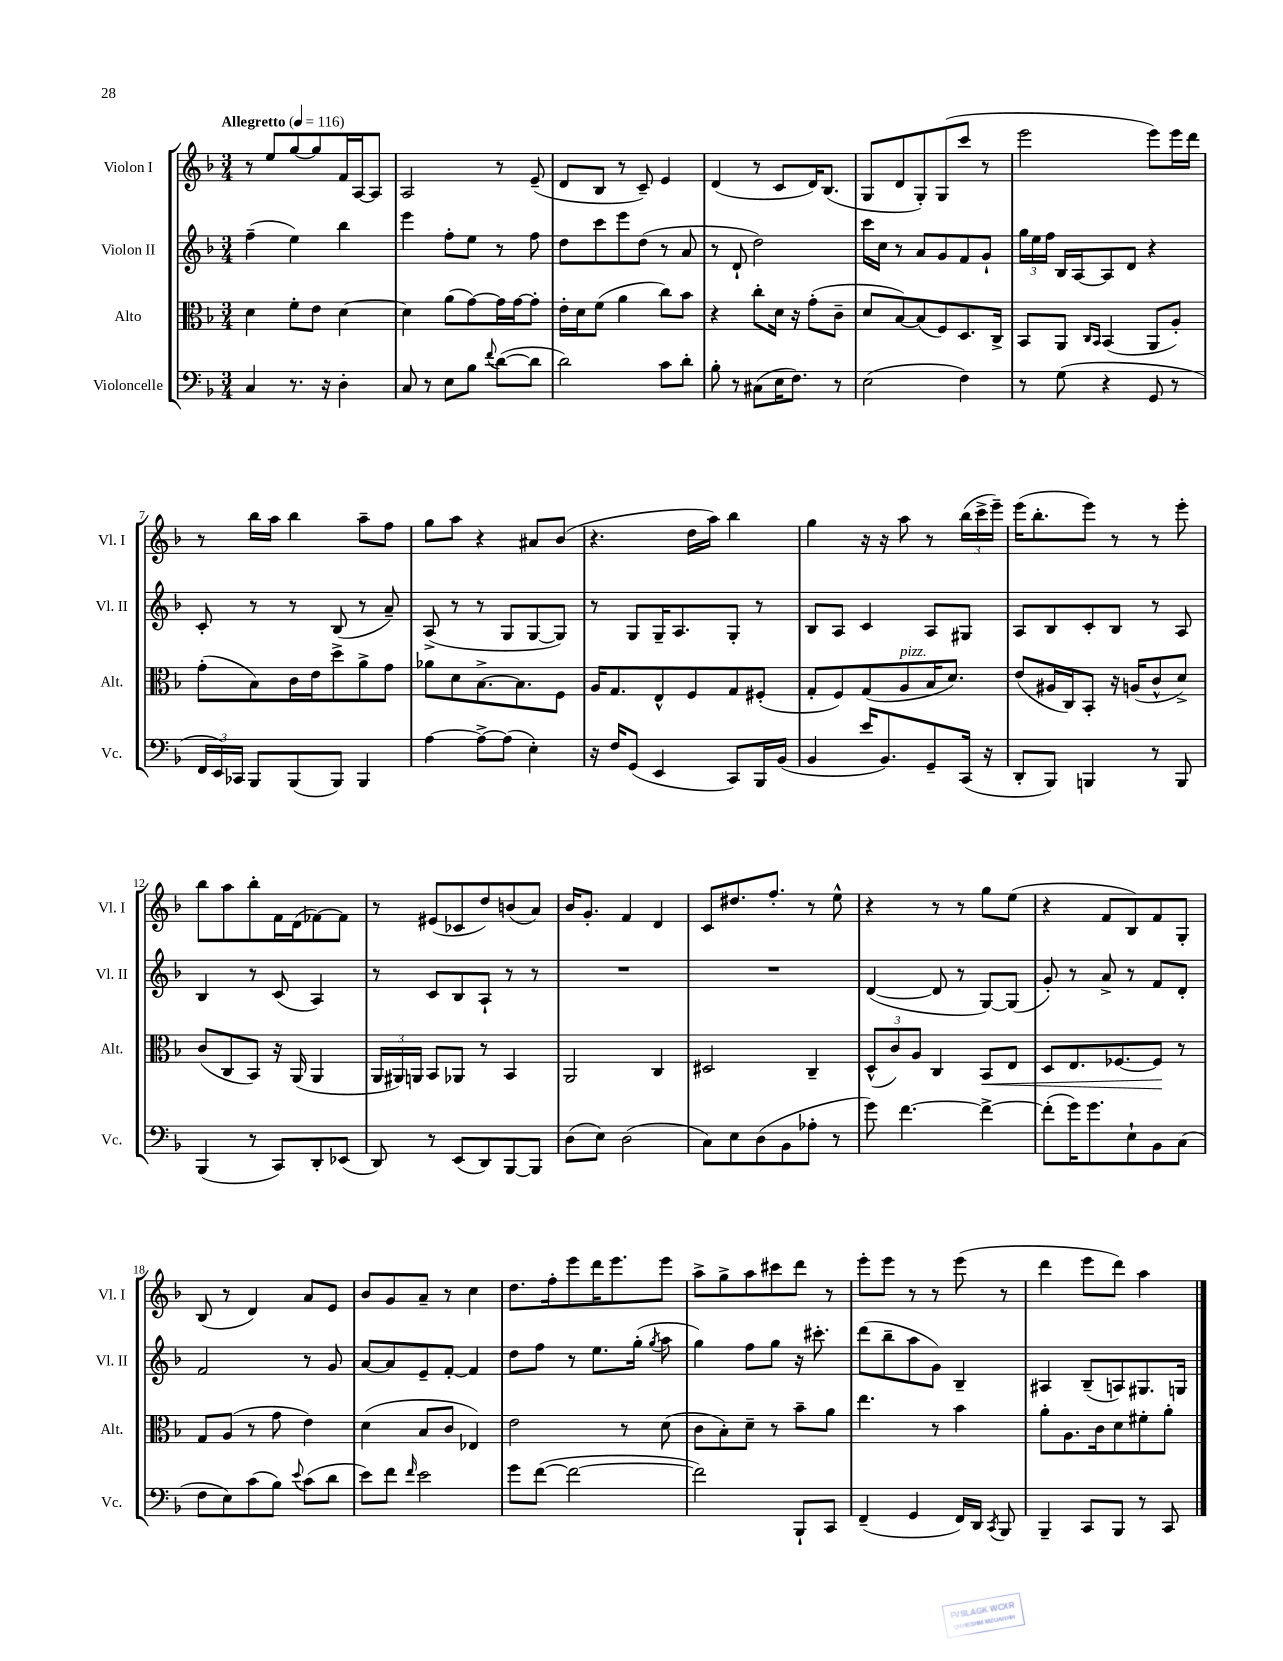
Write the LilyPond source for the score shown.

<<
\new StaffGroup <<
\new Staff = "s0" \with { instrumentName = "Violon I" shortInstrumentName = "Vl. I" } {
    \clef treble \key f \major \numericTimeSignature \time 3/4 \tempo "Allegretto" 4 = 116
    \autoBeamOff r8 e''8[ g''8~ g''8 f'16 a16~ a8] |
    a2 r8 e'8--( |
    d'8[ bes8] r8 c'8--) e'4 |
    d'4( r8 c'8[ d'16) bes8.]( |
    g8[ d'8 g8-.) g8( c'''8] r8 |
    e'''2 e'''8[) e'''16 d'''16] |
    r8 bes''16[ a''16] bes''4 a''8[-- f''8] |
    g''8[ a''8] r4 ais'8[ bes'8]( |
    r4. d''16[ a''16]) bes''4 |
    g''4 r16 r16 a''8 r8 \tuplet 3/2 { bes''16[( c'''16-> e'''16]--) } |
    e'''16[( bes''8.-. e'''8]) r8 r8 e'''8-. |
    bes''8[ a''8 bes''8-. f'16 d'16( fes'8~) fes'8] |
    r8 eis'8[( ces'8 d''8) b'8( a'8]) |
    bes'16[ g'8.]-. f'4 d'4 |
    c'8[ dis''8. f''8.]-. r8 e''8-^ |
    r4 r8 r8 g''8[ e''8]( |
    r4 f'8[ bes8) f'8 g8]-. |
    bes8( r8 d'4) a'8[ e'8] |
    bes'8[ g'8 a'8]-- r8 c''4 |
    d''8.[ f''16-. e'''8 d'''16 e'''8. e'''8] |
    a''8[-> g''8-> a''8 cis'''8 d'''8] r8 |
    e'''8[-. e'''8] r8 r8 e'''8( r8 |
    d'''4 e'''8[ d'''8]) a''4 \bar "|." |
}
\new Staff = "s1" \with { instrumentName = "Violon II" shortInstrumentName = "Vl. II" } {
    \clef treble \key f \major \numericTimeSignature \time 3/4
    \autoBeamOff f''4--( e''4) bes''4 |
    e'''4 f''8[-. e''8] r8 f''8 |
    d''8[ c'''8 e'''8 d''8]( r8 a'8 |
    r8 d'8-! d''2) |
    c'''16[ c''16] r8 a'8[ g'8 f'8 g'8]-! |
    \tuplet 3/2 { g''16[ e''16 f''16] } bes16[ a16~ a8 d'8] r4 |
    c'8-. r8 r8 bes8( r8 a'8--) |
    a8->( r8 r8 g8[ g8~ g8]) |
    r8 g8[ g16-- a8. g8]-. r8 |
    bes8[ a8] c'4 a8[ gis8] |
    a8[ bes8 c'8-. bes8] r8 a8 |
    bes4 r8 c'8( a4) |
    r8 c'8[ bes8 a8]-! r8 r8 |
    R2. |
    R2. |
    d'4~( d'8 r8 g8[~) g8]( |
    g'8-.) r8 a'8-> r8 f'8[ d'8]-. |
    f'2 r8 g'8 |
    a'8[~ a'8 e'8-- f'8]~-. f'4 |
    d''8[ f''8] r8 e''8.[ g''16]-.( \acciaccatura { g''8 } a''8 |
    g''4) f''8[ g''8] r16 cis'''8.-. |
    d'''8[( bes''8-- a''8 g'8]) bes4-- |
    ais4 bes8[--( a8) gis8. g16] \bar "|." |
}
\new Staff = "s2" \with { instrumentName = "Alto" shortInstrumentName = "Alt." } {
    \clef alto \key f \major \numericTimeSignature \time 3/4
    \autoBeamOff d'4 f'8[-. e'8] d'4~ |
    d'4 a'8[( g'8~) g'16 g'16~ g'8]-. |
    e'16[-. d'16 f'8]( a'4 c''8[) bes'8] |
    r4 c''8[-. d'16] r16 g'8[-.( c'8]-- |
    d'8[ bes8~) bes8( f8) d8. c16]-> |
    bes,8[ a,8] \grace { c16[ bes,16] } bes,4( a,8[ a8]-.) |
    g'8[-.( bes8) c'16 e'16 d''8-> a'8-> g'8] |
    aes'8[ d'8 bes8.~-> bes8. f8] |
    a16[ g8. e8-^ f8 g8 fis8]-.( |
    g8[-. f8) g8( a8^\markup { \italic "pizz." } bes16 d'8.]) |
    e'8[( ais16 c16) bes,8]-. r16 a16[( c'8-^ d'8]->) |
    c'8[( c8 bes,8]) r16 a,16( a,4 |
    \tuplet 3/2 { a,16[ ais,16) a,16] } bes,8[ aes,8] r8 bes,4 |
    a,2 c4 |
    dis2 c4-- |
    \tuplet 3/2 { d8[-^( c'8) a8] } c4 bes,8[\< e8] |
    d8[ e8. fes8.~ fes8]\! r8 |
    g8[ a8]( r8 g'8 e'4) |
    d'4( bes8[ c'8] ees4) |
    e'2 r8 d'8( |
    c'8[ bes8-.) d'8]-- r8 bes'8[-- a'8] |
    e''4. r8 bes'4 |
    a'8[-. a8. c'16 d'8 fis'8-. a'8]-. \bar "|." |
}
\new Staff = "s3" \with { instrumentName = "Violoncelle" shortInstrumentName = "Vc." } {
    \clef bass \key f \major \numericTimeSignature \time 3/4
    \autoBeamOff c4 r8. r16 d4-. |
    c8 r8 e8[ bes8] \appoggiatura { f'8 } d'8[~( d'8] |
    d'2) c'8[ d'8]-. |
    bes8-. r8 cis8[( e16 f8.]) r8 |
    e2( f4) |
    r8 g8( r4 g,8 r8 |
    \tuplet 3/2 { f,16[ e,16) ces,16] } bes,,8[ bes,,8( bes,,8]) bes,,4 |
    a4~ a8[~-> a8]( e4-.) |
    r16 f16[ g,8]( e,4 c,8[) bes,,16 bes,16]( |
    bes,4 e'16[ bes,8.) g,8-- c,16]( r16 |
    d,8[-. bes,,8]) b,,4 r8 b,,8 |
    bes,,4( r8 c,8[) d,8-. ees,8]( |
    d,8) r8 e,8[( d,8) bes,,8~ bes,,8] |
    d8[( e8]) d2( |
    c8[) e8 d8( bes,8 aes8]-. r8 |
    g'8) f'4.~ f'4~-> |
    f'8[-.( g'16) g'8. e8-! bes,8 c8]( |
    f8[ e8) c'8( bes8]) \appoggiatura { e'8 } c'8[( d'8] |
    e'8[) f'8] \grace { f'16 } e'2 |
    g'8[ f'8]~( f'2~ |
    f'2) bes,,8[-! c,8] |
    f,4--( g,4 f,16[) d,16] \acciaccatura { c,8 } bes,,8 |
    bes,,4-- c,8[ bes,,8] r8 c,8 \bar "|." |
}
>>
>>
